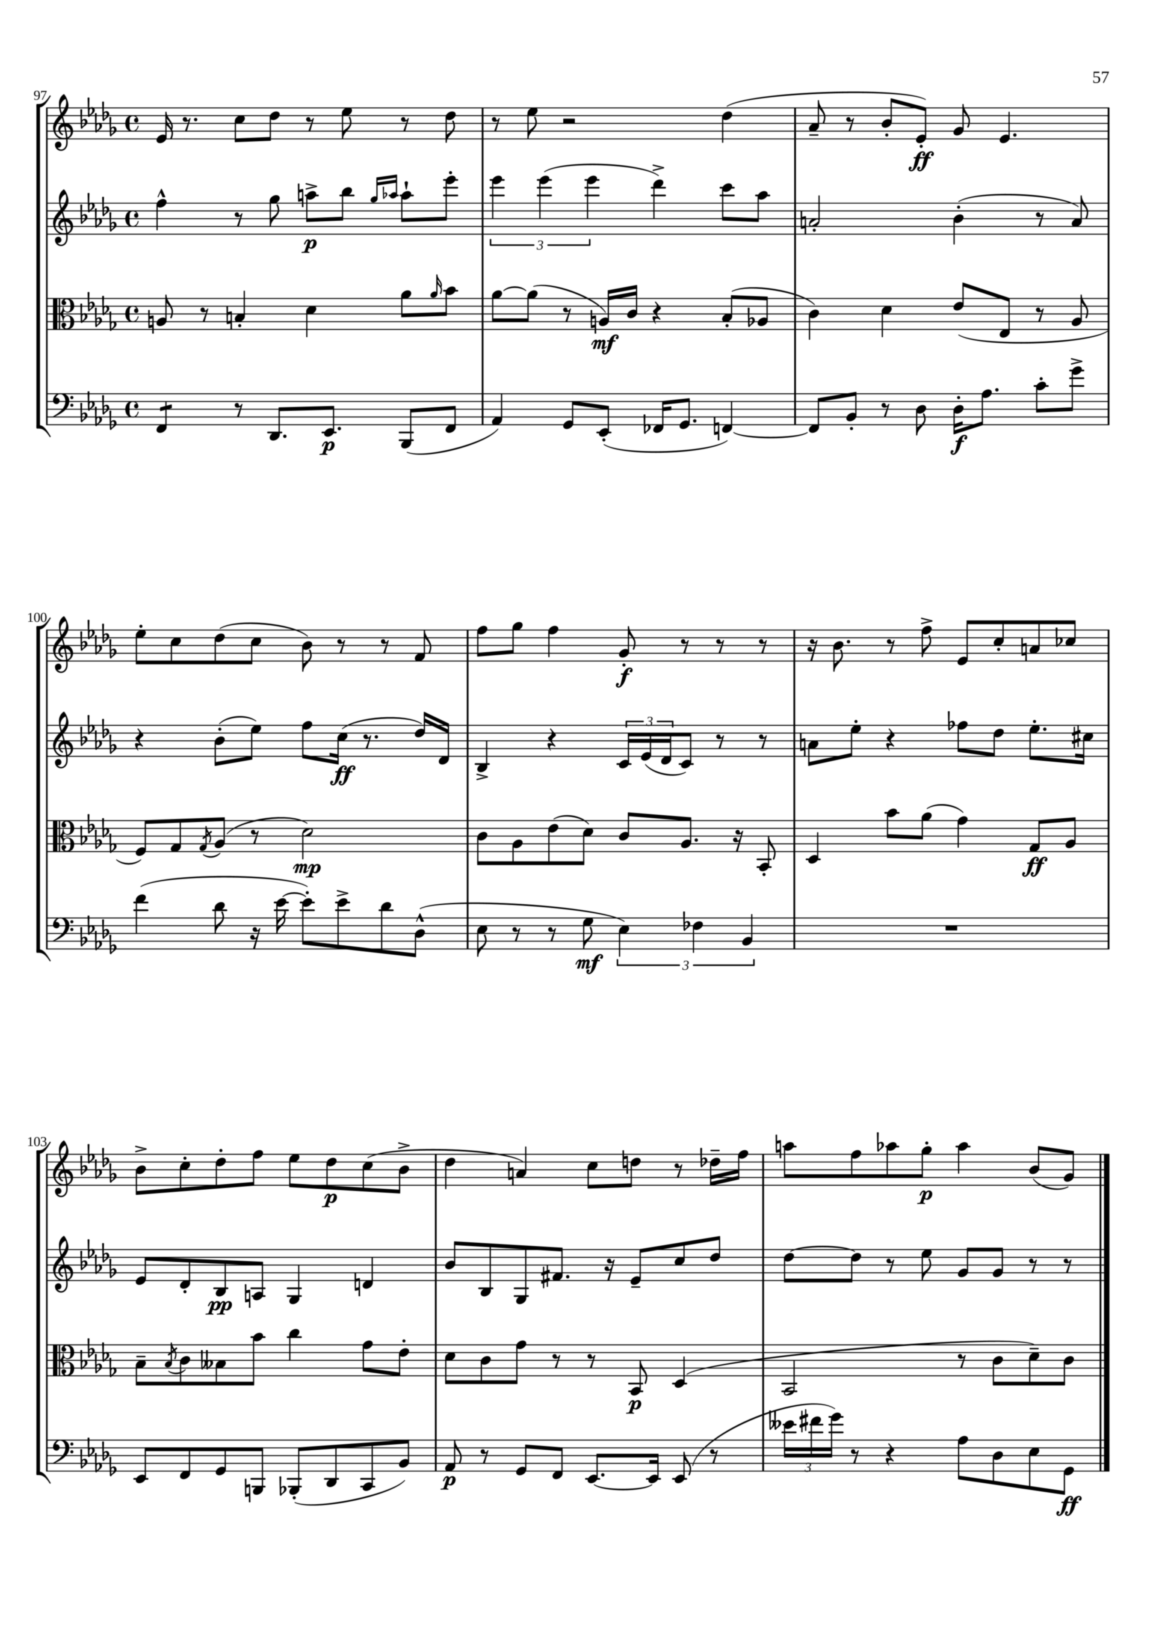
<<
\new StaffGroup <<
\new Staff = "s0" {
    \clef treble \key des \major \defaultTimeSignature \time 4/4
    ees'16 r8. c''8 des''8 r8 ees''8 r8 des''8 |
    r8 ees''8 r2 des''4( |
    aes'8-- r8 bes'8-. ees'8-.\ff) ges'8 ees'4. |
    ees''8-. c''8 des''8( c''8 bes'8) r8 r8 f'8 |
    f''8 ges''8 f''4 ges'8-.\f r8 r8 r8 |
    r16 bes'8. r8 f''8-> ees'8 c''8-. a'8 ces''8 |
    bes'8-> c''8-. des''8-. f''8 ees''8 des''8\p c''8( bes'8-> |
    des''4 a'4) c''8 d''8 r8 des''16-- f''16 |
    a''8 f''8 aes''8 ges''8-.\p aes''4 bes'8( ges'8) \bar "|." |
}
\new Staff = "s1" {
    \clef treble \key des \major \defaultTimeSignature \time 4/4
    f''4-^ r8 ges''8 a''8->\p bes''8 \grace { ges''16 aes''16 } aes''8-! ees'''8-. |
    \tuplet 3/2 { ees'''4 ees'''4( ees'''4 } des'''4->) c'''8 aes''8 |
    a'2-. bes'4-.( r8 a'8) |
    r4 bes'8-.( ees''8) f''8 c''16\ff( r8. des''16) des'16 |
    bes4-> r4 \tuplet 3/2 { c'16 ees'16( des'16 } c'8) r8 r8 |
    a'8 ees''8-. r4 fes''8 des''8 ees''8.-. cis''16 |
    ees'8 des'8-. bes8\pp a8 ges4 d'4 |
    bes'8 bes8 ges8 fis'8. r16 ees'8-- c''8 des''8 |
    des''8~ des''8 r8 ees''8 ges'8 ges'8 r8 r8 \bar "|." |
}
\new Staff = "s2" {
    \clef alto \key des \major \defaultTimeSignature \time 4/4
    a8 r8 b4-. des'4 aes'8 \grace { aes'16 } bes'8 |
    aes'8~ aes'8( r8 a16\mf) c'16 r4 bes8-.( aes8 |
    c'4) des'4 ees'8( ees8 r8 aes8 |
    f8) ges8 \acciaccatura { ges8 } aes8( r8 des'2\mp) |
    c'8 aes8 ees'8( des'8) c'8 aes8. r16 bes,8-. |
    des4 bes'8 aes'8( ges'4) ges8\ff aes8 |
    bes8-- \acciaccatura { bes8 } c'8 beses8 bes'8 c''4 ges'8 ees'8-. |
    des'8 c'8 ges'8 r8 r8 bes,8\p des4( |
    bes,2 r8 c'8 des'8--) c'8 \bar "|." |
}
\new Staff = "s3" {
    \clef bass \key des \major \defaultTimeSignature \time 4/4
    f,4:8 r8 des,8. ees,8.\p bes,,8( f,8 |
    aes,4) ges,8 ees,8-.( fes,16 ges,8. f,4~) |
    f,8 bes,8-. r8 des8 des16-.\f aes8. c'8-. ges'8-> |
    f'4( des'8 r16 ees'16~ ees'8-.) ees'8-> des'8 des8-^( |
    ees8 r8 r8 ges8\mf \tuplet 3/2 { ees4) fes4 bes,4 } |
    R1 |
    ees,8 f,8 ges,8 b,,8 bes,,8-.( des,8 c,8 bes,8) |
    aes,8\p r8 ges,8 f,8 ees,8.~ ees,16 ees,8( r8 |
    \tuplet 3/2 { eeses'16 fis'16 ges'16) } r8 r4 aes8 des8 ees8 ges,8\ff \bar "|." |
}
>>
>>
\layout { \context { \Score currentBarNumber = #97 } }
